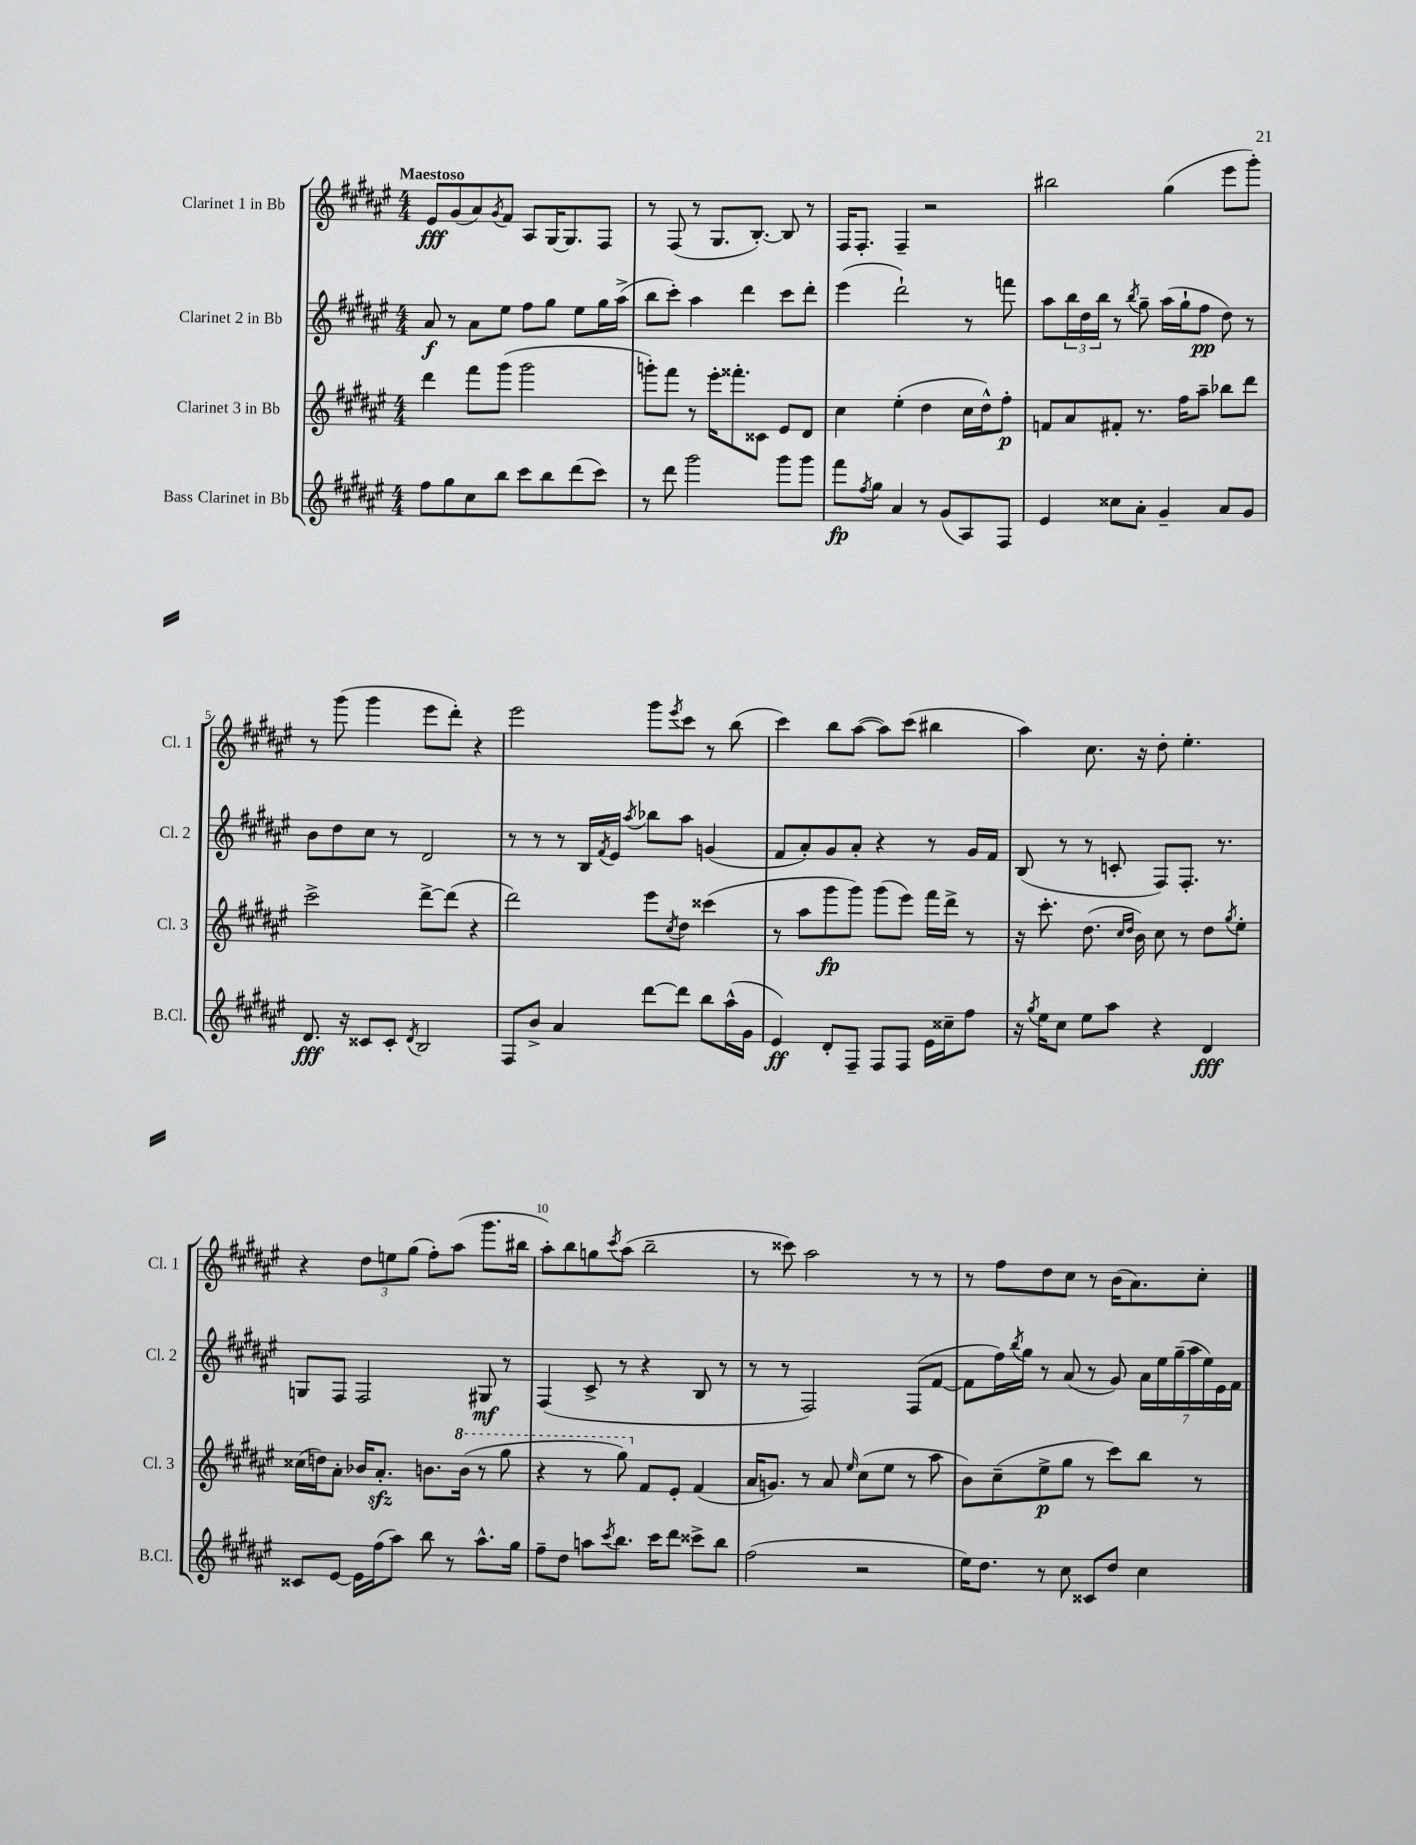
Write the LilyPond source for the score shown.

<<
\new StaffGroup <<
\new Staff = "s0" \with { instrumentName = "Clarinet 1 in Bb" shortInstrumentName = "Cl. 1" } {
    \clef treble \key fis \major \numericTimeSignature \time 4/4 \tempo "Maestoso"
    eis'8\fff gis'8( ais'8) \acciaccatura { gis'8 } fis'8 ais8 gis16~ gis8. fis8 |
    r8 fis8( r8 gis8. b8.~-.) b8 r8 |
    fis16 fis8.-. fis4-- r2 |
    bis''2 gis''4( eis'''8 gis'''8-.) |
    r8 gis'''8( gis'''4 eis'''8 dis'''8-.) r4 |
    eis'''2 gis'''8 \acciaccatura { eis'''8 } cis'''8 r8 b''8( |
    cis'''4) b''8 ais''8~( ais''8) cis'''8( bis''4 |
    ais''4) cis''8. r16 dis''8-. eis''4.-. |
    r4 \tuplet 3/2 { dis''8 e''8 gis''8( } fis''8-.) ais''8( gis'''8. bis''16 |
    ais''8-.) b''8 g''8 \acciaccatura { cis'''8 } ais''8( b''2-- |
    r8 cisis'''8) ais''2 r8 r8 |
    r8 fis''8 dis''8 cis''8 r8 b'16( ais'8.) cis''8-. \bar "|." |
}
\new Staff = "s1" \with { instrumentName = "Clarinet 2 in Bb" shortInstrumentName = "Cl. 2" } {
    \clef treble \key fis \major \numericTimeSignature \time 4/4
    ais'8\f r8 ais'8 eis''8 fis''8 gis''8 eis''8 gis''16 ais''16->( |
    b''8 cis'''8-.) ais''4 dis'''4 cis'''8 dis'''8-. |
    eis'''4( dis'''2-!) r8 f'''8 |
    ais''8 \tuplet 3/2 { b''16 dis''16 b''16 } r8 \acciaccatura { b''8 } gis''8-- ais''16( gis''16-! fis''8\pp dis''8) r8 |
    b'8 dis''8 cis''8 r8 dis'2 |
    r8 r8 r8 b16 \acciaccatura { fis'8 } eis'16 \acciaccatura { ais''8 } bes''8 ais''8 g'4( |
    fis'8 ais'8-.) gis'8 ais'8-. r4 r8 gis'16 fis'16 |
    b8( r8 r8 c'8-. fis8) fis8.-. r8. |
    g8 fis8 fis2 gis8\mf r8 |
    fis4( cis'8-> r8 r4 b8 r8 |
    r8 r8 fis2) fis8( fis'8~ |
    fis'8 fis''16) \acciaccatura { b''8 } gis''16 r8 ais'8( r8 gis'8) \tuplet 7/4 { ais'16 eis''16 gis''16--( ais''16 eis''16) eis'16 fis'16 } \bar "|." |
}
\new Staff = "s2" \with { instrumentName = "Clarinet 3 in Bb" shortInstrumentName = "Cl. 3" } {
    \clef treble \key fis \major \numericTimeSignature \time 4/4
    dis'''4 fis'''8 gis'''8( gis'''2 |
    g'''8-.) fis'''8 r8 eis'''16-. fisis'''8.-. cisis'8 eis'8 dis'8 |
    cis''4 eis''4-.( dis''4 cis''16 dis''16-^) fis''8-.\p |
    f'8 ais'8 fis'8-. r8. fis''16 ais''8-- bes''8 dis'''8 |
    cis'''2-> dis'''8~-> dis'''8( r4 |
    dis'''2) eis'''8 \acciaccatura { cis''8 } dis''8 cisis'''4( |
    r8 ais''8 gis'''8\fp gis'''8) gis'''8( eis'''8) fis'''16 dis'''16-> r8 |
    r16 cis'''8.-. dis''8.( \grace { cis''16 dis''16 } b'16) cis''8 r8 dis''8 \acciaccatura { gis''8 } eis''8-. |
    cisis''16( d''16) ais'8-. bes'16 ais'8.-.\sfz b'8. \ottava #1 b''16( r8 gis'''8 |
    r4 r8 gis'''8) \ottava #0 fis'8 eis'8-. fis'4( |
    ais'16 g'8.) r8 ais'8 \grace { eis''16 } cis''8( eis''8 r8 ais''8 |
    b'8) cis''8--( eis''8->\p gis''8 r8 cis'''8) b''8 r8 \bar "|." |
}
\new Staff = "s3" \with { instrumentName = "Bass Clarinet in Bb" shortInstrumentName = "B.Cl." } {
    \clef treble \key fis \major \numericTimeSignature \time 4/4
    fis''8 gis''8 cis''8 b''8 cis'''8 b''8 dis'''8( cis'''8) |
    r8 dis'''8 gis'''2 gis'''8 gis'''8 |
    fis'''8\fp \acciaccatura { fis''8 } gis''8 ais'4 r8 gis'8( ais8) fis8 |
    eis'4 cisis''8 ais'8-. gis'4-- ais'8 gis'8 |
    dis'8.\fff r16 cisis'8 cisis'8-. \acciaccatura { dis'8 } b2 |
    fis8 b'8-> ais'4 dis'''8~ dis'''8 b''8 ais''16-^( gis'16 |
    eis'4\ff) dis'8-. fis8-- fis8 fis8 eis'16 cisis''16-- fis''8 |
    r16 \acciaccatura { gis''8 } eis''16 cis''8 eis''8 ais''8 r4 dis'4\fff |
    cisis'8 eis'8~ eis'16 fis''16( ais''8) b''8 r8 ais''8.-^ gis''16 |
    fis''8-- dis''8 a''8 \acciaccatura { cis'''8 } b''8. cis'''16 dis'''8 cisis'''8-> b''8 |
    fis''2( r2 |
    eis''16) dis''8. r8 cis''8 cisis'8 dis''8 cis''4 \bar "|." |
}
>>
>>
\layout { \context { \Score \override BarNumber.break-visibility = ##(#f #t #t) barNumberVisibility = #(every-nth-bar-number-visible 5) } }
